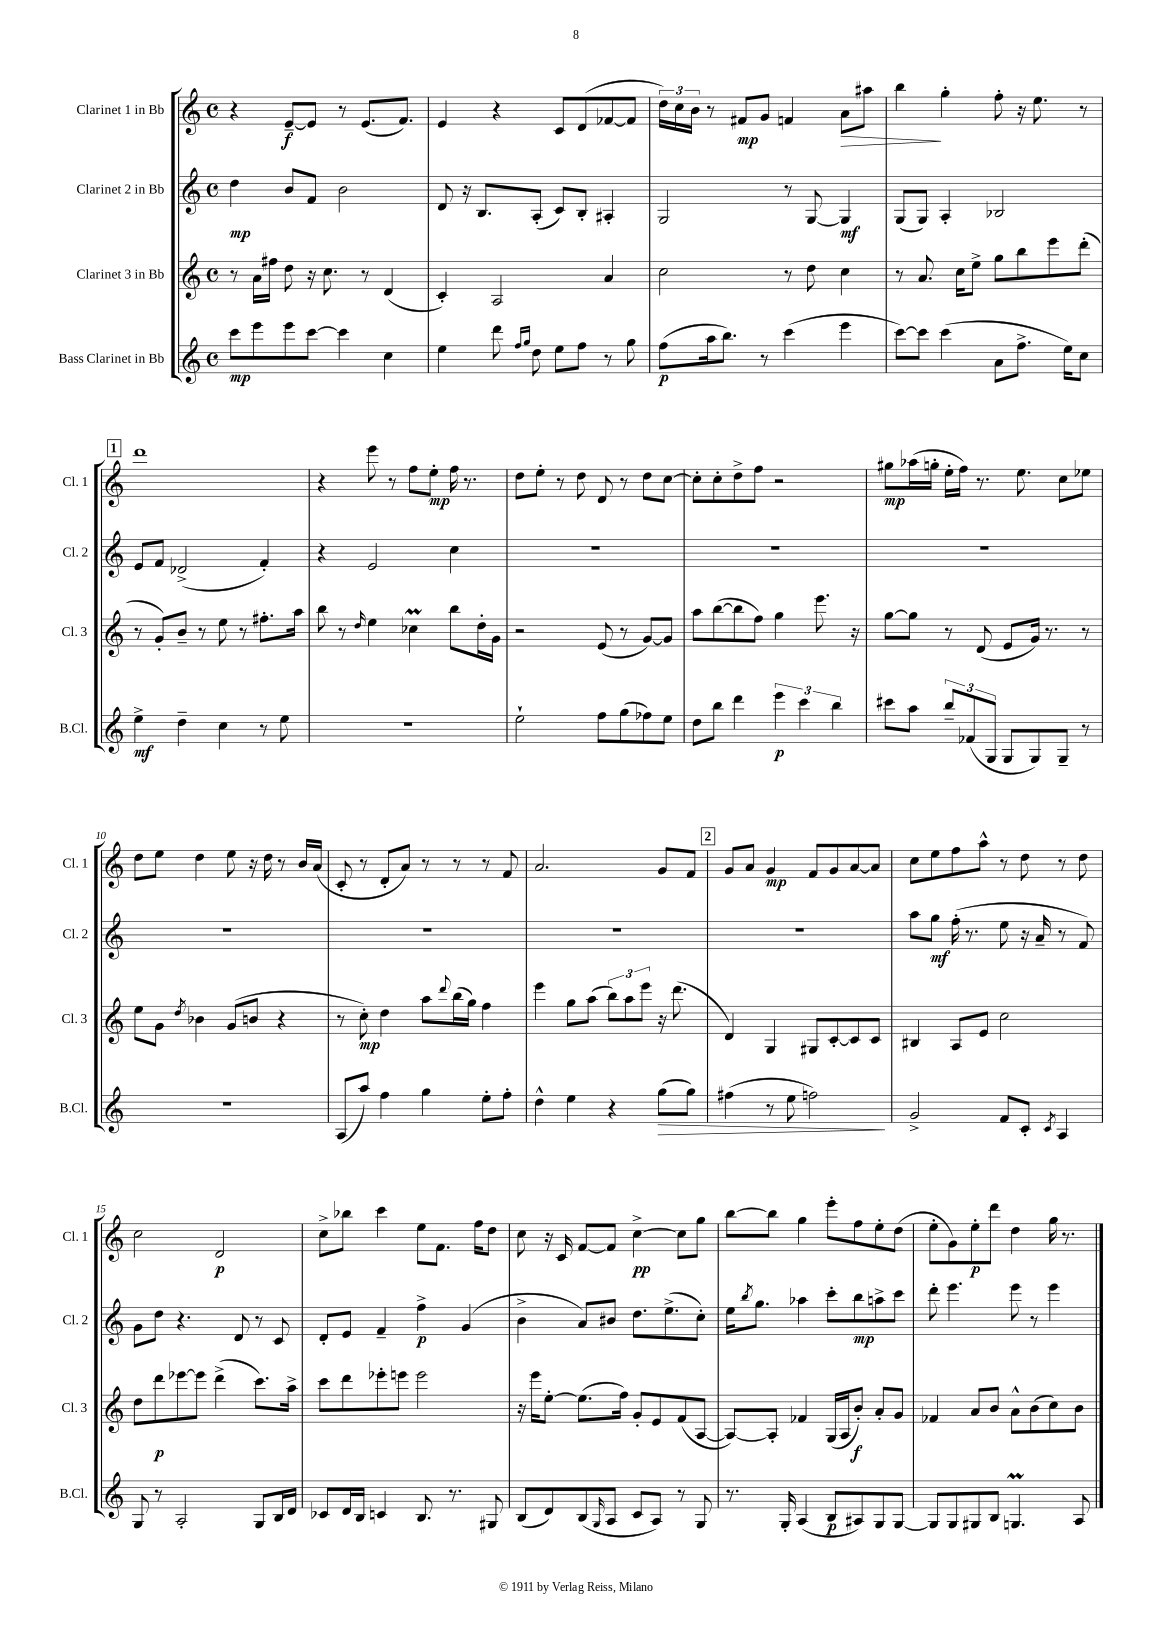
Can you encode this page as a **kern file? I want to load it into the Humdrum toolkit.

**kern	**kern	**kern	**kern
*staff4	*staff3	*staff2	*staff1
*clefG2	*clefG2	*clefG2	*clefG2
*k[]	*k[]	*k[]	*k[]
*M4/4	*M4/4	*M4/4	*M4/4
*met(c)	*met(c)	*met(c)	*met(c)
8ccc	8r	4dd	4r
8eee	16a	.	.
.	16ff#	.	.
8eee	8dd	8b	[8e~
[8ccc	16r	8f	8e]
.	8.cc	.	.
4ccc]	.	2b	8r
.	8r	.	(8.e
4cc	(4d	.	.
.	.	.	8.f)
=	=	=	=
4ee	4c')	8d	4e
.	.	16r	.
.	.	8.B	.
8ddd	2A	.	4r
16qqff	.	.	.
16qqgg	.	.	.
8dd	.	(8A'	.
8ee	.	8c)	8c
8ff	.	8B'	(8d
8r	4a	4A#'	[8f-
8gg	.	.	8f-]
=	=	=	=
(8ff	2cc	2G	24dd)
.	.	.	24cc
.	.	.	24b
16aa	.	.	8r
8.bb)	.	.	.
.	.	.	8f#
8r	.	.	8g
(4ccc	8r	8r	4f
.	8dd	[8G	.
4eee	4cc	4G]	8a
.	.	.	8aa#
=	=	=	=
[8ccc)	8r	(8G	4bb
8ccc]	8.a	8G)	.
(4ccc	.	4A'	4gg'
.	16cc	.	.
.	8ee^	.	.
8a	8gg	2B-	8ff'
8.ff^	8bb	.	16r
.	.	.	8.ee
.	8eee	.	.
16ee)	.	.	.
8cc	(8ddd'	.	8r
=	=	=	=
4ee^	8r	8e	1ddd
.	8g')	8f	.
4dd~	8b~	(2d-^	.
.	8r	.	.
4cc	8ee	.	.
.	8r	.	.
8r	8.ff#'	4f')	.
8ee	.	.	.
.	16aa	.	.
=	=	=	=
1r	8bb	4r	4r
.	8r	.	.
.	16qqdd	.	.
.	4ee	2e	8eee
.	.	.	8r
.	4cc-	.	8ff
.	.	.	8ee'
.	8bb	4cc	16ff
.	.	.	8.r
.	16dd'	.	.
.	16g	.	.
=	=	=	=
2ee`	2r	1r	8dd
.	.	.	8ee'
.	.	.	8r
.	.	.	8dd
8ff	(8e	.	8d
(8gg	8r	.	8r
8ff-)	[8g)	.	8dd
8ee	8g]	.	[8cc
=	=	=	=
8dd	8aa	1r	8cc']
8bb	([8bb	.	8cc'
4ddd	8bb]	.	8dd^
.	8ff)	.	8ff
6eee	4gg	.	2r
6ccc	.	.	.
.	8.eee	.	.
6bb	.	.	.
.	16r	.	.
=	=	=	=
8ccc#	[8gg	1r	8gg#
8aa	8gg]	.	(16aa-
.	.	.	16gg'
12bb~	8r	.	16ee'
.	.	.	16ff)
(12f-	.	.	.
.	(8d	.	8.r
12G	.	.	.
8G	8e	.	.
.	.	.	8.ee
8G)	16g)	.	.
.	8.r	.	.
8G~	.	.	8cc
8r	8r	.	8ee-
=	=	=	=
1r	8ee	1r	8dd
.	8g	.	8ee
.	8qdd	.	.
.	4b-	.	4dd
.	(8g	.	8ee
.	8b	.	16r
.	.	.	16dd
.	4r	.	8r
.	.	.	16b
.	.	.	(16a
=	=	=	=
(8A	8r	1r	8c'
8aa)	8cc')	.	8r
4ff	4dd	.	8d'
.	.	.	8a)
4gg	8aa	.	8r
.	8qqddd	.	.
.	(16bb	.	8r
.	16gg)	.	.
8ee'	4ff	.	8r
8ff'	.	.	8f
=	=	=	=
4dd^^	4eee	1r	2.a
4ee	8gg	.	.
.	(8aa	.	.
4r	12bb)	.	.
.	12aa	.	.
.	12eee	.	.
(8gg	16r	.	8g
.	(8.ddd	.	.
8gg)	.	.	8f
=	=	=	=
(4ff#	4d)	1r	8g
.	.	.	8a
8r	4G	.	4g
8ee	.	.	.
2ff)	8G#	.	8f
.	[8c'	.	8g
.	8c]	.	[8a
.	8c	.	8a]
=	=	=	=
2g^	4B#	8aa	8cc
.	.	8gg	8ee
.	8A	(16ff'	8ff
.	.	8.r	.
.	8e	.	8aa^^
8f	2cc	8ee	8r
8c'	.	16r	8dd
.	.	16a~	.
8qc	.	.	.
4A	.	8r	8r
.	.	8f)	8dd
=	=	=	=
8G	8dd	8g	2cc
8r	8ddd	8dd	.
2A'	[8eee-	4.r	.
.	8eee-]	.	.
.	(4ddd^	.	2d
.	.	8d	.
8G	8.ccc)	8r	.
16B	.	8c	.
16d	16aa^	.	.
=	=	=	=
8c-	8ccc	8d'	8cc^
16d	8ddd	8e	8bb-
16B	.	.	.
4c	8eee-'	4f~	4ccc
.	8eee	.	.
8.B	2eee	4ff^	8ee
.	.	.	8.f
8.r	.	.	.
.	.	(4g	.
.	.	.	16ff
8G#	.	.	8dd
=	=	=	=
(8B	16r	4b^	8cc
.	16eee	.	.
8d)	[8ee'	.	16r
.	.	.	16c
(8B	(8.ee]	8a)	[8f
16qqG	.	.	.
8A	.	8b#	8f]
.	16ff)	.	.
8c	8g'	8.dd	[4cc^
8A)	8e	.	.
.	.	(8.ee^	.
8r	(8f	.	8cc]
8G	[8A	8cc')	8gg
=	=	=	=
8.r	8A_)	16ee	[8bb
.	.	8qbb	.
.	.	8.gg	.
.	8A']	.	8bb]
16G'	.	.	.
(4A	4f-	4aa-	4gg
8B	(16G	8ccc'	8eee'
.	16A	.	.
8A#)	8b')	8bb	8ff
8G	8a'	8aa^	8ee'
[8G	8g	8ccc	(8dd
=	=	=	=
8G]	4f-	8ddd'	8ee'
8G	.	4.eee	8g)
8G#	8a	.	8ee'
8B	8b	.	8ddd
4.G	8a^^	8eee	4dd
.	(8b	8r	.
.	8cc)	4eee	16gg
.	.	.	8.r
8A	8b	.	.
==	==	==	==
*-	*-	*-	*-
